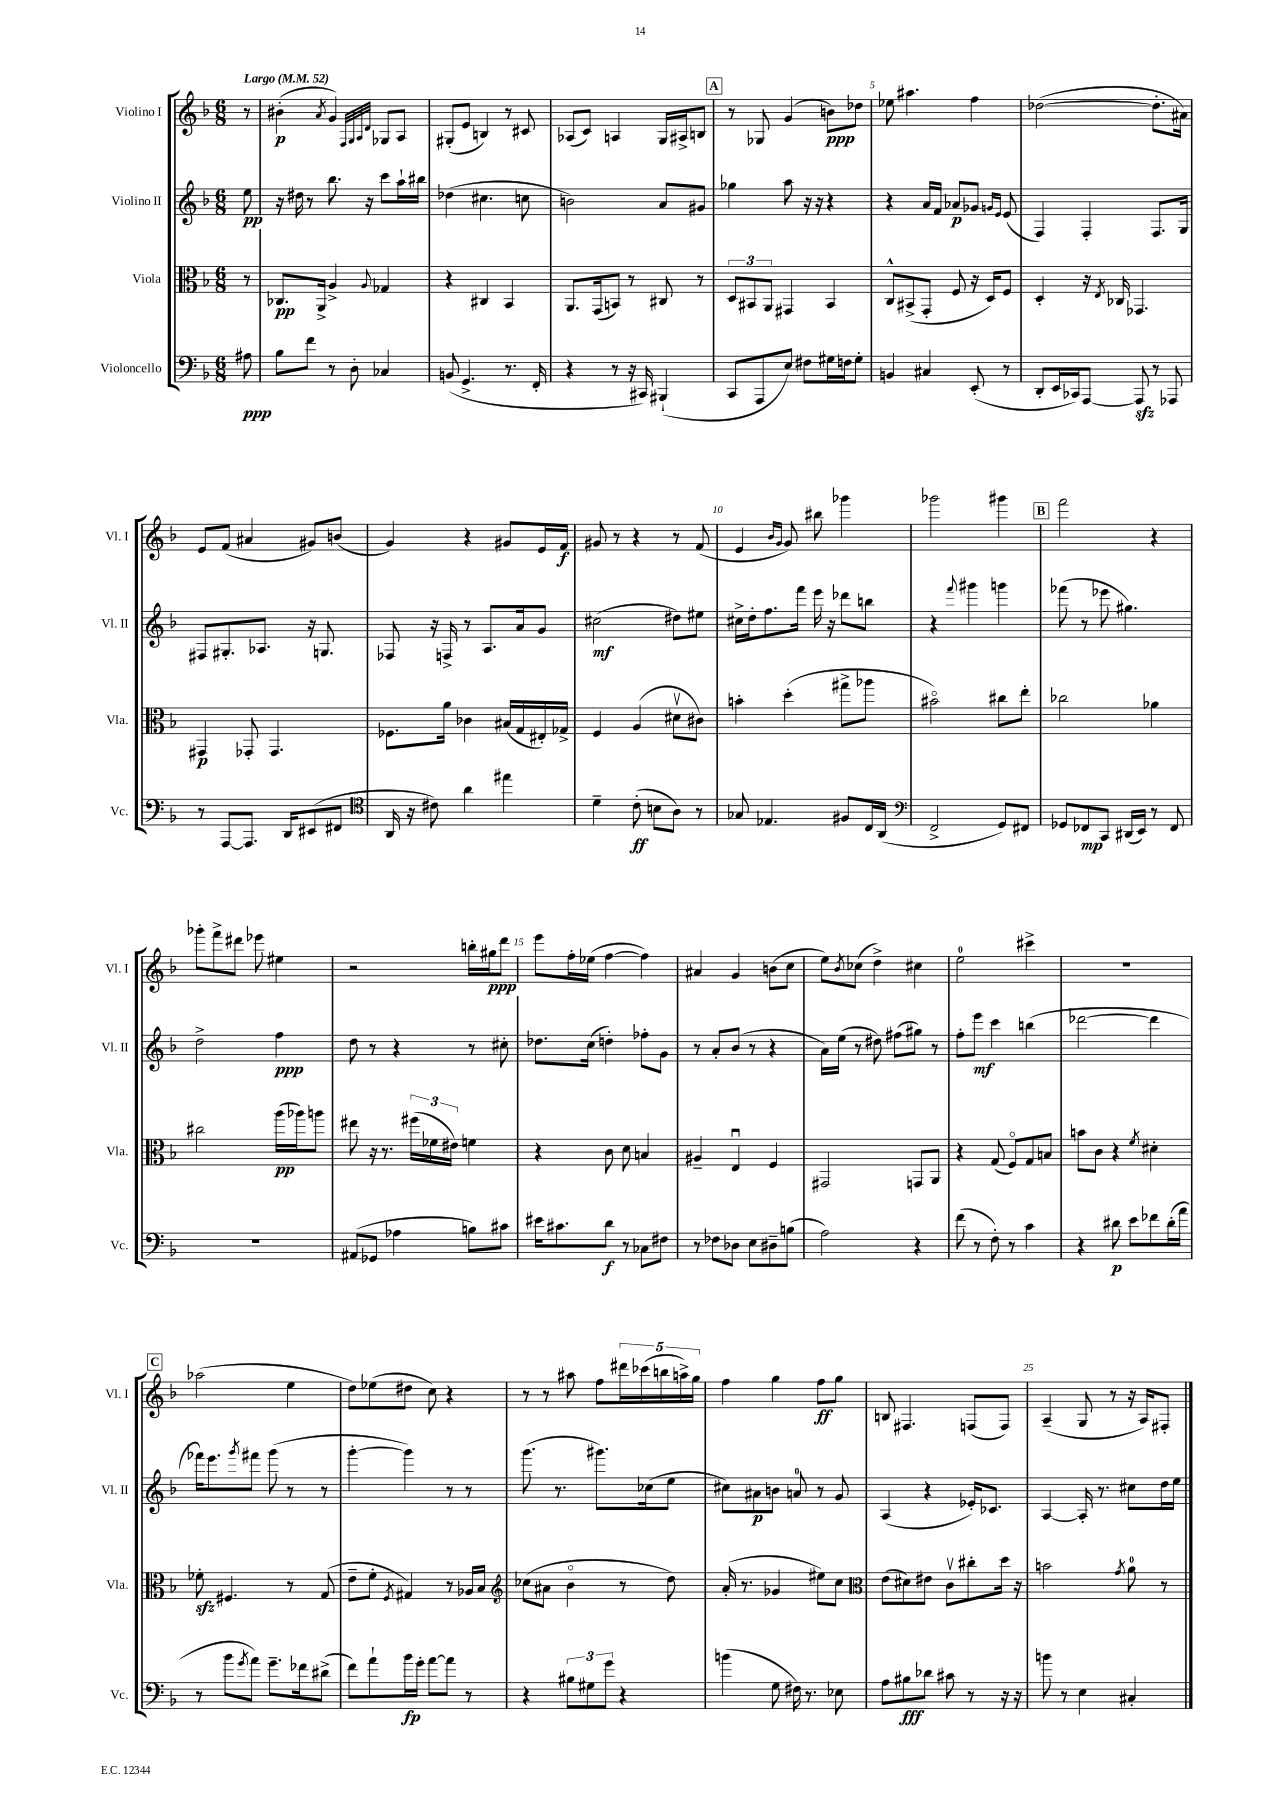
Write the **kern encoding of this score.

**kern	**dynam	**kern	**dynam	**kern	**dynam	**kern	**dynam
*part4	*part4	*part3	*part3	*part2	*part2	*part1	*part1
*staff4	*staff4	*staff3	*staff3	*staff2	*staff2	*staff1	*staff1
*I"Violoncello	*	*I"Viola	*	*I"Violino II	*	*I"Violino I	*
*I'Vc.	*	*I'Vla.	*	*I'Vl. II	*	*I'Vl. I	*
*clefF4	*	*clefC3	*	*clefG2	*	*clefG2	*
*k[b-]	*	*k[b-]	*	*k[b-]	*	*k[b-]	*
*M6/8	*	*M6/8	*	*M6/8	*	*M6/8	*
*MM52	*	*MM52	*	*MM52	*	*MM52	*
=	=	=	=	=	=	=	=
!	!	!	!	!	!	!LO:TX:a:B:t=Largo	!
8A#X\	ppp	8r	.	8ee\	pp	8r	.
=1	=1	=1	=1	=1	=1	=1	=1
8B-\L	.	8.C-X/L	pp	16r	.	(4b#X'\	p
.	.	.	.	16dd#X\	.	.	.
8f\J	.	.	.	8r	.	.	.
.	.	16AA^/Jk	.	.	.	.	.
.	.	.	.	.	.	8qa/	.
8r	.	4A^/	.	8.bb-\	.	4g/)	.
8D'\	.	.	.	.	.	.	.
.	.	.	.	16r	.	.	.
.	.	.	.	.	.	32qqF/LLL	.
.	.	.	.	.	.	32qqG/	.
.	.	.	.	.	.	32qqA/	.
.	.	8qqA/	.	.	.	32qqd/JJJ	.
4C-X/	.	4G-X/	.	8ccc\L	.	8G-X/L	.
.	.	.	.	16aa`\L	.	8A/J	.
.	.	.	.	16bb#X\JJ	.	.	.
=2	=2	=2	=2	=2	=2	=2	=2
(8BBn/	.	4r	.	(4dd-X\	.	(8G#X'/L	.
4.GG^/	.	.	.	.	.	8e/J	.
.	.	4C#X/	.	4.cc#X\	.	4Bn/)	.
8.r	.	4BB-/	.	.	.	8r	.
.	.	.	.	8ccn\	.	8c#X/	.
16FF'/	.	.	.	.	.	.	.
=3	=3	=3	=3	=3	=3	=3	=3
4r	.	8.AA/L	.	2bn\)	.	(8A-X/L	.
.	.	.	.	.	.	8c/J)	.
.	.	(16GG/k	.	.	.	.	.
8r	.	8BBn/J)	.	.	.	4An/	.
16r	.	8r	.	.	.	.	.
16CC#X/)	.	.	.	.	.	.	.
(4BBB#X`/	.	8C#X/	.	8a/L	.	16G/LL	.
.	.	.	.	.	.	16A#X^/J	.
.	.	8r	.	8g#X/J	.	8Bn/J	.
!!LO:REH:place=s1:t=A
=4	=4	=4	=4	=4	=4	=4	=4
8CC/L	.	12D/L	.	4gg-X\	.	8r	.
.	.	12BB#X/	.	.	.	.	.
8AAA/	.	.	.	.	.	8G-X/	.
.	.	12AA/J	.	.	.	.	.
8E/J)	.	4GG#X/	.	8aa\	.	(4g/	.
8F#X\L	.	.	.	16r	.	.	.
.	.	.	.	16r	.	.	.
16G#X\L	.	4BB#/	.	4r	.	8bn\L)	ppp
16Fn\J	.	.	.	.	.	.	.
8G#'\J	.	.	.	.	.	8dd-X\J	.
=5	=5	=5	=5	=5	=5	=5	=5
4BBn/	.	8C^^/L	.	4r	.	8ee-X\	.
.	.	(8BB#X^/	.	.	.	4.aa#X\	.
4C#X/	.	8GG'/J	.	16a/LL	.	.	.
.	.	.	.	16f/JJ	.	.	.
.	.	8F/	.	8a-X/L	p	.	.
(8EE'/	.	16r	.	8g-X/J	.	4ff\	.
.	.	16D/KL)	.	.	.	.	.
.	.	.	.	16qqgn/LL	.	.	.
.	.	.	.	16qqe/JJ	.	.	.
8r	.	8F/J	.	(8e/	.	.	.
=6	=6	=6	=6	=6	=6	=6	=6
8DD'/L	.	4D'/	.	4F/)	.	([2dd-X\	.
16EE/L	.	.	.	.	.	.	.
16CC-X/J)	.	.	.	.	.	.	.
[8AAA/J	.	16r	.	4F'/	.	.	.
.	.	8qE/	.	.	.	.	.
.	.	16C-X/	.	.	.	.	.
8AAAzz/]	.	4.GG-X/	.	.	.	.	.
8r	.	.	.	8.F/L	.	8.dd-'\L]	.
8AAA-X/	.	.	.	.	.	.	.
.	.	.	.	16G/Jk	.	16a#X\Jk)	.
!!LO:LB:g=z
=7	=7	=7	=7	=7	=7	=7	=7
8r	.	4GG#X/	p	8F#X/L	.	8e/L	.
[8AAA/L	.	.	.	8.G#X'/	.	(8f/J	.
8.AAA/J]	.	8GG-X'/	.	.	.	4a#X/	.
.	.	.	.	8.A-X/J	.	.	.
.	.	4.GG-/	.	.	.	.	.
16DD/KL	.	.	.	.	.	.	.
(8EE#X/	.	.	.	16r	.	8g#X/L)	.
.	.	.	.	8.Gn/	.	.	.
8FF#X/J	.	.	.	.	.	(8bn/J	.
=8	=8	=8	=8	=8	=8	=8	=8
*clefC4	*	*	*	*	*	*	*
16AA/	.	8.F-X\L	.	8F-X/	.	4g/)	.
16r	.	.	.	.	.	.	.
8c#X\)	.	.	.	16r	.	.	.
.	.	16a\Jk	.	16Fn^/	.	.	.
4a\	.	4c-X\	.	8r	.	4r	.
.	.	.	.	8.A/L	.	.	.
4ee#X\	.	(16B#X/LL	.	.	.	8g#X/L	.
.	.	16G/	.	16a/k	.	.	.
.	.	16E#X'/)	.	8g/J	.	16e/L	.
.	.	16G-X^/JJ	.	.	.	16f/JJ	f
=9	=9	=9	=9	=9	=9	=9	=9
4d~\	.	4F/	.	(2cc#X\	mf	8g#X/	.
.	.	.	.	.	.	8r	.
(8c'\	ff	(4A/	.	.	.	4r	.
8Bn\L	.	.	.	.	.	.	.
8A\J)	.	8d#Xv\L	.	8dd#X\L)	.	8r	.
8r	.	8c#X\J)	.	8ee#X\J	.	(8f/	.
=10	=10	=10	=10	=10	=10	=10	=10
8G-X/	.	4bn'\	.	16cc#X^\LL	.	4e/	.
.	.	.	.	16dd'\J	.	.	.
4.E-X/	.	.	.	8.ff\	.	.	.
.	.	.	.	.	.	16qqb-/LL	.
.	.	.	.	.	.	16qqg/JJ	.
.	.	(4dd'\	.	.	.	8g/)	.
.	.	.	.	16fff\Jk	.	.	.
.	.	.	.	16eee\	.	8bb#X\	.
.	.	.	.	16r	.	.	.
8F#X/L	.	8gg#X^\L	.	8ddd-X\L	.	4ggg-X\	.
16C/L	.	8aa-X\J	.	8bbn\J	.	.	.
(16AA/JJ	.	.	.	.	.	.	.
=11	=11	=11	=11	=11	=11	=11	=11
*clefF4	*	*	*	*	*	*	*
2FF^/	.	2b#X\)	.	4r	.	2ggg-X\	.
.	.	.	.	8qqfff/	.	.	.
.	.	.	.	4ggg#X\	.	.	.
8GG/L)	.	8cc#X\L	.	4gggn\	.	4ggg#X\	.
8FF#X/J	.	8ee'\J	.	.	.	.	.
!!LO:REH:place=s1:t=B
=12	=12	=12	=12	=12	=12	=12	=12
8GG-X/L	.	2cc-X\	.	(8fff-X\	.	2fff\	.
8FF-X/	mp	.	.	8r	.	.	.
8CC/J	.	.	.	8eee-X\	.	.	.
(16DD#X/LL	.	.	.	4.gg#X\)	.	.	.
16EE/JJ)	.	.	.	.	.	.	.
8r	.	4a-X\	.	.	.	4r	.
8FF-/	.	.	.	.	.	.	.
!!LO:LB:g=z
=13	=13	=13	=13	=13	=13	=13	=13
2.r	.	2cc#X\	.	2dd^\	.	8ggg-X'\L	.
.	.	.	.	.	.	8fff^\	.
.	.	.	.	.	.	8ddd#X\J	.
.	.	.	.	.	.	8eee-X\	.
.	.	(16aa\LL	pp	4ff\	ppp	4ee#X\	.
.	.	16aa-X\J)	.	.	.	.	.
.	.	8aan\J	.	.	.	.	.
=14	=14	=14	=14	=14	=14	=14	=14
(8AA#X/L	.	8ee#X\	.	8dd\	.	2r	.
8GG-X/J	.	16r	.	8r	.	.	.
.	.	8.r	.	.	.	.	.
4A-X\	.	.	.	4r	.	.	.
.	.	(24ff#X\LL	.	.	.	.	.
.	.	24f-X\	.	.	.	.	.
.	.	24e#X\JJ)	.	.	.	.	.
8Bn\L)	.	4fn\	.	8r	.	16bbn'\LL	.
.	.	.	.	.	.	16gg#X\J	ppp
8c#X\J	.	.	.	8cc#X'\	.	8ddd\J	.
=15	=15	=15	=15	=15	=15	=15	=15
16e#X\KL	.	4r	.	8.dd-X\L	.	8eee\L	.
8.c#X\	.	.	.	.	.	.	.
.	.	.	.	.	.	16ff'\L	.
.	.	.	.	(16cc\Jk	.	(16ee-X\JJ	.
8d\J	f	8c\	.	4ddn'\)	.	[4ff\	.
8r	.	8d\	.	.	.	.	.
8C-X\L	.	4Bn/	.	8ff-X'\L	.	4ff\])	.
8F#X\J	.	.	.	8g\J	.	.	.
=16	=16	=16	=16	=16	=16	=16	=16
8r	.	4A#X~/	.	8r	.	4a#X/	.
8F-X\L	.	.	.	8a'/L	.	.	.
8D-X\J	.	4Eu/	.	(8b-/J	.	4g/	.
8E\L	.	.	.	8r	.	.	.
8D#X~\	.	4F/	.	4r	.	(8bn\L	.
(8Bn\J	.	.	.	.	.	8cc\J	.
=17	=17	=17	=17	=17	=17	=17	=17
2A\)	.	2GG#X/	.	16a\LL)	.	8ee\L)	.
.	.	.	.	(16ee\JJ	.	.	.
.	.	.	.	.	.	8qb-/	.
.	.	.	.	8r	.	(8cc-X\J	.
.	.	.	.	8dd#X\)	.	4dd^\)	.
.	.	.	.	(8ff#X\L	.	.	.
4r	.	8GGn/L	.	8gg#X\J)	.	4cc#X\	.
.	.	8AA/J	.	8r	.	.	.
=18	=18	=18	=18	=18	=18	=18	=18
(8f\	.	4r	.	8ff'\L	.	2ee\	.
8r	.	.	.	8eee\J	mf	.	.
8F'\)	.	(8G/	.	4ccc\	.	.	.
8r	.	8F/L)	.	.	.	.	.
4c\	.	8G/	.	(4bbn\	.	4ccc#X^\	.
.	.	8Bn/J	.	.	.	.	.
=19	=19	=19	=19	=19	=19	=19	=19
4r	.	8bn\L	.	[2ddd-X\	.	2.r	.
.	.	8c\J	.	.	.	.	.
8d#X\	p	4r	.	.	.	.	.
8e\L	.	.	.	.	.	.	.
.	.	8qf/	.	.	.	.	.
8f-X\	.	4d#X'\	.	4ddd-\]	.	.	.
(16d#'\L	.	.	.	.	.	.	.
16a\JJ	.	.	.	.	.	.	.
!!LO:LB:g=z
!!LO:REH:place=s1:t=C
=20	=20	=20	=20	=20	=20	=20	=20
8r	.	8f-Xzz'\	.	16fff-X\KL)	.	(2aa-X\	.
.	.	.	.	8.eee\	.	.	.
8b-\L	.	4.F#X/	.	.	.	.	.
8qg/	.	.	.	8qggg/	.	.	.
8a\J)	.	.	.	8fff#X\J	.	.	.
8.g~\L	.	.	.	(8ggg\	.	.	.
.	.	8r	.	8r	.	4ee\	.
16f-X\k	.	.	.	.	.	.	.
(8d#X^\J	.	(8G/	.	8r	.	.	.
=21	=21	=21	=21	=21	=21	=21	=21
8f\L)	.	8e~\L	.	[4ggg'\	.	8dd\L)	.
8a`\	.	8f'\J	.	.	.	(8ee-X\	.
.	.	8qF/	.	.	.	.	.
16b-\L	fp	4G#X/)	.	4ggg\])	.	8dd#X\J	.
16g'\JJ	.	.	.	.	.	.	.
[8a\L	.	.	.	.	.	8cc\)	.
8a\J]	.	8r	.	8r	.	4r	.
8r	.	16A-X/LL	.	8r	.	.	.
.	.	16B-/JJ	.	.	.	.	.
=22	=22	=22	=22	=22	=22	=22	=22
*	*	*clefG2	*	*	*	*	*
4r	.	(8cc-X\L	.	(8.ggg\	.	8r	.
.	.	8a#X\J	.	.	.	8r	.
.	.	.	.	8.r	.	.	.
12B#X\L	.	4b-\	.	.	.	8aa#X\	.
12G#X\	.	.	.	.	.	.	.
.	.	.	.	8.ggg#X\L)	.	8ff\L	.
12g\J	.	.	.	.	.	.	.
4r	.	8r	.	.	.	20ddd#X\L	.
.	.	.	.	.	.	(20ccc-X\	.
.	.	.	.	(16cc-X\k	.	.	.
.	.	.	.	.	.	20bbn\	.
.	.	8dd\)	.	8ee\J	.	.	.
.	.	.	.	.	.	20aan^\)	.
.	.	.	.	.	.	20gg\JJ	.
=23	=23	=23	=23	=23	=23	=23	=23
(4bn\	.	(16a'/	.	8cc#X\L)	.	4ff\	.
.	.	8.r	.	.	.	.	.
.	.	.	.	8a#X\	p	.	.
8G\	.	4g-X/	.	8bn\J	.	4gg\	.
16F#X\)	.	.	.	8an/	.	.	.
8.r	.	.	.	.	.	.	.
.	.	8ee#X\L)	.	8r	.	8ff\L	ff
8E-X\	.	8cc\J	.	8g/	.	8gg\J	.
=24	=24	=24	=24	=24	=24	=24	=24
*	*	*clefC3	*	*	*	*	*
8A\L	.	(8e\L	.	(4A/	.	8Bn/	.
8B#X\	fff	8d#X\)	.	.	.	4.F#X/	.
8d-X\J	.	8e#X\J	.	4r	.	.	.
8c#X\	.	8cv\L	.	.	.	.	.
8r	.	8cc#X'\	.	16e-X'/KL)	.	(8Fn/L	.
.	.	.	.	8.c-X/J	.	.	.
16r	.	16dd\Jk	.	.	.	8F/J)	.
16r	.	16r	.	.	.	.	.
=25	=25	=25	=25	=25	=25	=25	=25
8bn\	.	2bn\	.	[4A/	.	(4A~/	.
8r	.	.	.	.	.	.	.
4E\	.	.	.	16A'/]	.	8G/	.
.	.	.	.	8.r	.	.	.
.	.	.	.	.	.	8r	.
.	.	8qg/	.	.	.	.	.
4C#X'/	.	8a\	.	8cc#X\L	.	16r	.
.	.	.	.	.	.	16A/KL)	.
.	.	8r	.	16dd\L	.	8F#X'/J	.
.	.	.	.	16ee\JJ	.	.	.
==	==	==	==	==	==	==	==
*-	*-	*-	*-	*-	*-	*-	*-
